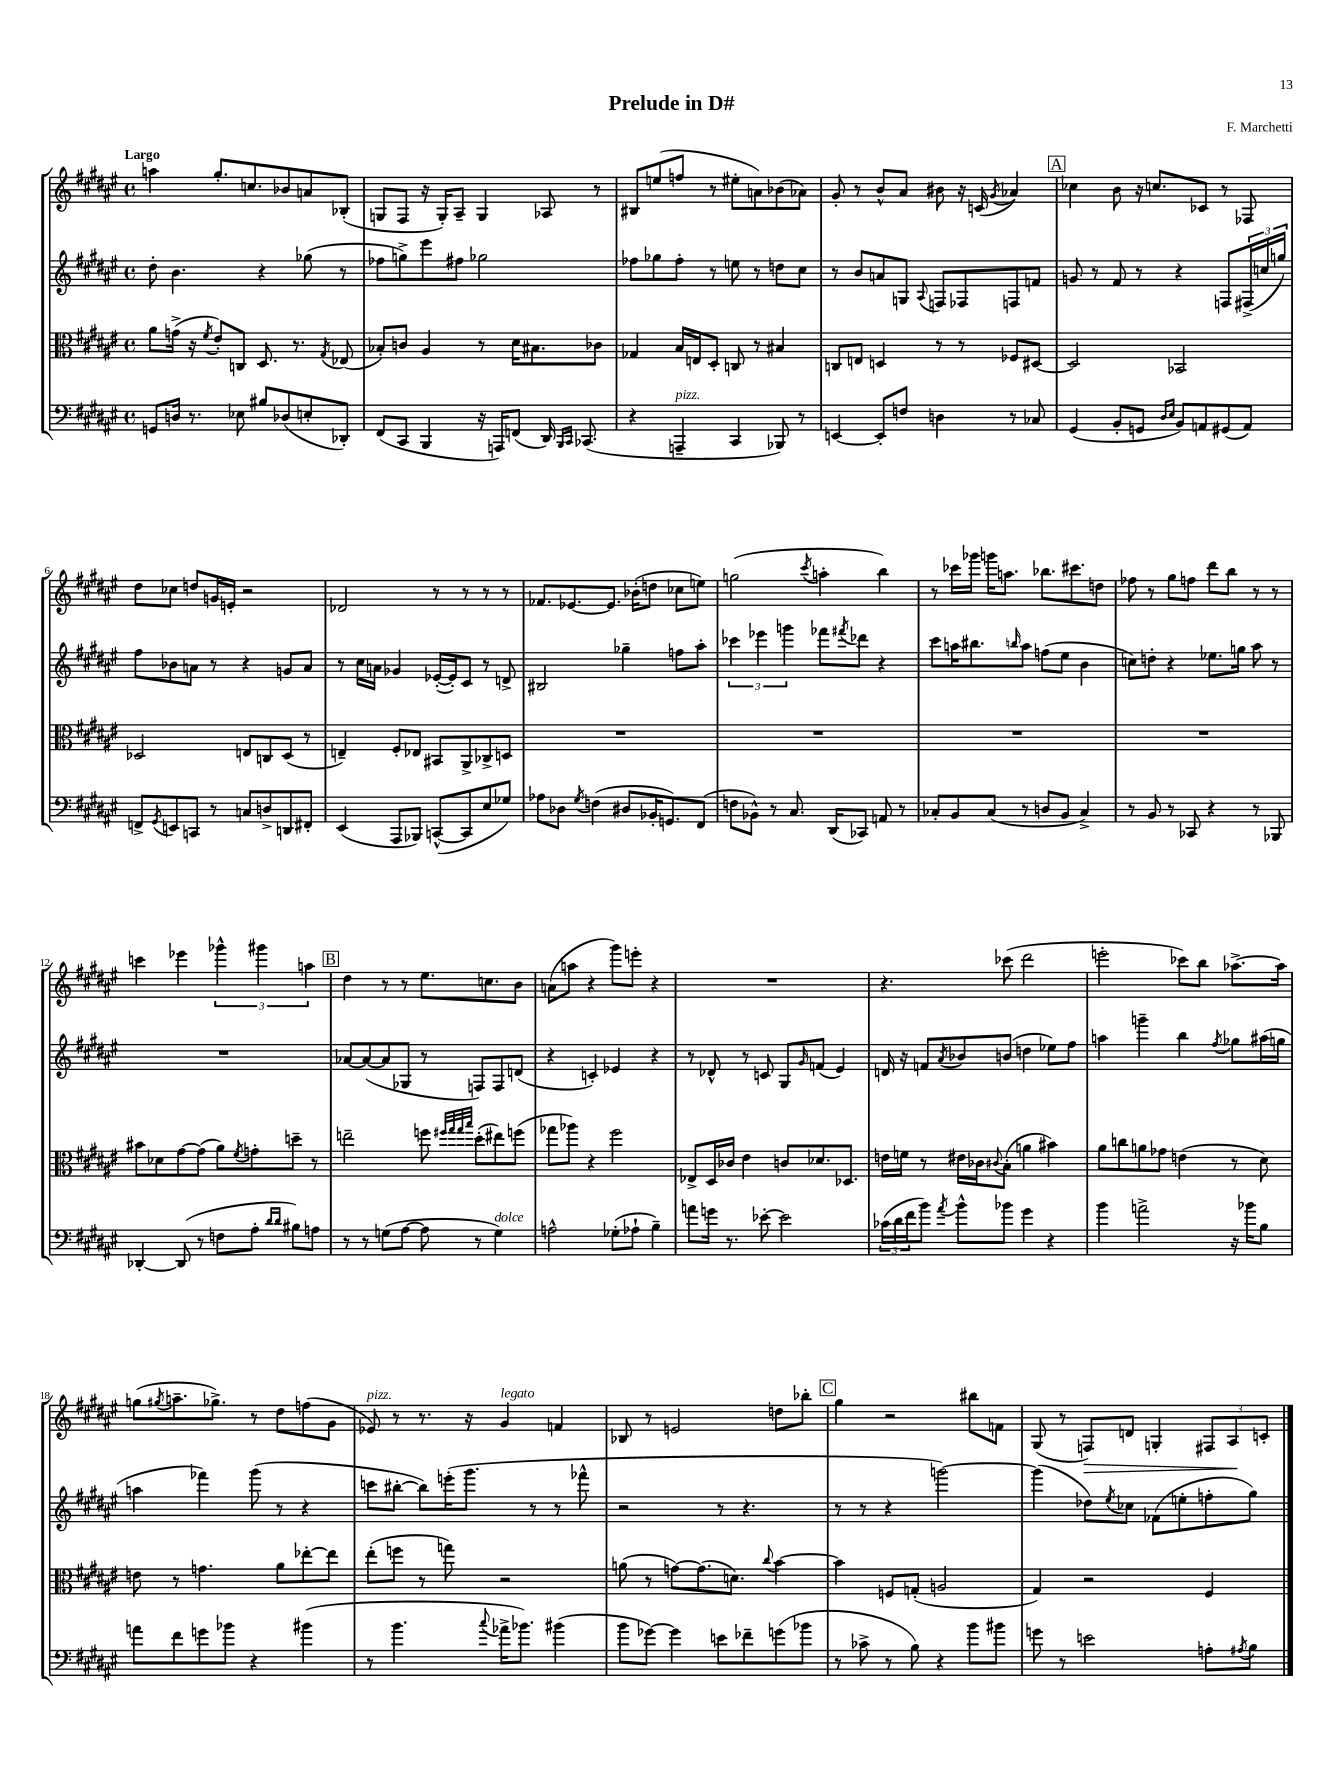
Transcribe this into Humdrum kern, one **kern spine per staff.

**kern	**kern	**kern	**kern	**dynam
*part4	*part3	*part2	*part1	*part1
*staff4	*staff3	*staff2	*staff1	*staff1
*clefF4	*clefC3	*clefG2	*clefG2	*
*k[f#c#g#d#a#e#]	*k[f#c#g#d#a#e#]	*k[f#c#g#d#a#e#]	*k[f#c#g#d#a#e#]	*
*M4/4	*M4/4	*M4/4	*M4/4	*
*met(c)	*met(c)	*met(c)	*met(c)	*
=1	=1	=1	=1	=1
!	!	!	!LO:TX:a:B:t=Largo	!
8GGn/L	8a#\L	8dd#'\	4aan\	.
16Dn/Jk	(16gn^\Jk	4.b\	.	.
8.r	16r	.	.	.
.	8qf#/	.	.	.
.	8e#'/L)	.	8.gg#'/L	.
8E-X\	8Cn/J	.	.	.
.	.	.	8.ccn/	.
8B#X/L	8.D#/	4r	.	.
(8D-X/	.	.	8b-X/	.
.	8.r	.	.	.
8En'/	.	(8gg-X\	8an/	.
.	8qG#/	.	.	.
8DD-X'/J)	(8E-X/	8r	(8B-X'/J	.
=2	=2	=2	=2	=2
(8FF#/L	8B-X'/L)	8ff-X\L	8Gn/L	.
8CC#/J	8cn/J	8ggn^\)	8F#/J	.
4BBB/	4A#/	8eee#\	16r	.
.	.	.	16G'/KL)	.
.	.	8ff#X\J	8A#~/J	.
16r	8r	2gg-X\	4G/	.
16AAAn/KL)	.	.	.	.
(8FFn/J	16d#\KL	.	.	.
.	8.B#X\	.	.	.
16DD#/)	.	.	8A-X/	.
16qqBBB/LL	.	.	.	.
16qqCC#/JJ	.	.	.	.
(8.CC-X/	.	.	.	.
.	8c-X\J	.	8r	.
=3	=3	=3	=3	=3
4r	4G-X/	8ff-X\L	8B#X/L	.
.	.	8gg-X\	(8een/	.
!LO:TX:a:i:t=pizz.	!	!	!	!
4AAAn~/	16B/LL	8ff-'\J	8ffn/J	.
.	16En/J	.	.	.
.	8D#'/J	8r	8r	.
4CC#/	8Cn/	8een\	8ee#X'\L	.
.	8r	8r	8an\)	.
8BBB-X/)	4B#X/	8ddn\L	(8b-X\	.
8r	.	8cc#\J	8a-X\J)	.
=4	=4	=4	=4	=4
[4EEn/	8Cn/L	8r	8g#'/	.
.	8En/J	8b/L	8r	.
8EE'/L]	4Dn/	8an/	8b^^/L	.
8Fn/J	.	8Gn/J	8a#/J	.
.	.	8qqA#/	.	.
4Dn\	8r	8Fn/L	8b#X\	.
.	8r	8F-X/	16r	.
.	.	.	(16cn/	.
.	.	.	8qg#/	.
8r	8F-X/L	8Fn/	4a-X/)	.
8C-X/	[8D#X/J	8fn/J	.	.
!!LO:REH:place=s1:t=A
=5	=5	=5	=5	=5
(4GG#/	2D#/]	8gn/	4cc-X\	.
.	.	8r	.	.
8BB'/L	.	8f#/	8b\	.
8GGn/J	.	8r	16r	.
.	.	.	8.ccn/L	.
16qqD#/LL	.	.	.	.
16qqE#/JJ	.	.	.	.
8BB/L)	2BB-X/	4r	.	.
8AAn/	.	.	8c-X/J	.
(8GG#X/	.	8Fn/L	8r	.
8AA/J)	.	(24F#X^/L	8F-X/	.
.	.	24ccn/	.	.
.	.	24ggn/JJ)	.	.
!!LO:LB:g=z
=6	=6	=6	=6	=6
8FFn^/L	2D-X/	8ff#\L	8dd#\L	.
8qGG#/	.	.	.	.
8EEn/	.	8b-X\	8cc-X\J	.
8CCn/J	.	8an\J	8ddn/L	.
8r	.	8r	16gn/L	.
.	.	.	16en'/JJ	.
8Cn/L	8En/L	4r	2r	.
8Dn^/	8Cn/	.	.	.
8DDn/	(8D-/J	8gn/L	.	.
8FF#X'/J	8r	8a/J	.	.
=7	=7	=7	=7	=7
(4EE#/	4En~/)	8r	2d-X/	.
.	.	16cc#\LL	.	.
.	.	16an\JJ	.	.
8AAA#/L	8F#'/L	4g-X/	.	.
8BBB-X/J)	8E-X/J	.	.	.
([8CCn^^/L	8BB#X/L	([16e-X'/LL	8r	.
.	.	16e-'/J])	.	.
8CC/]	8AA#^/	8c#/J	8r	.
8E#/	8C-X^/	8r	8r	.
8G-X/J)	8Dn/J	8dn^/	8r	.
=8	=8	=8	=8	=8
8A-X\L	1r	2B#X/	8.f-X/L	.
8D-X\J	.	.	.	.
.	.	.	[8.e-X/	.
8qG#/	.	.	.	.
(4Fn\	.	.	.	.
.	.	.	8.e-/J]	.
8D#X/L	.	4gg-X~\	.	.
.	.	.	(16b-X'\KL	.
16BB-X'/K	.	.	8ddn\J	.
8.GGn/)	.	.	.	.
.	.	8ffn\L	8cc-X\L	.
(8FF#/J	.	8aa#'\J	8een\J)	.
=9	=9	=9	=9	=9
8Fn\L	1r	6ccc-X\	(2ggn\	.
8BB-X^^\J)	.	.	.	.
.	.	6eee-X\	.	.
8r	.	.	.	.
.	.	6gggn\	.	.
8.C#/	.	.	.	.
.	.	.	8qccc#/	.
.	.	8fff-X\L	4aan'\	.
(16DD#/KL	.	.	.	.
.	.	8qfff#X/	.	.
8CC-X/J)	.	8ddd-X\J	.	.
8AAn/	.	4r	4bb\)	.
8r	.	.	.	.
=10	=10	=10	=10	=10
8C-X'/L	1r	8ccc#\L	8r	.
8BB/	.	16aan\K	16ccc-X\LL	.
.	.	8.bb#X\	16ggg-X\JJ	.
(8C-/J	.	.	16gggn\KL	.
.	.	.	8.aan\J	.
.	.	16qqbbn/	.	.
8r	.	8aa\J	.	.
8Dn/L	.	(8ffn\L	8.bb-X\L	.
8BB/J	.	8ee#\J	.	.
.	.	.	8.ccc#X\	.
4C-^/)	.	4b\	.	.
.	.	.	8ddn\J	.
=11	=11	=11	=11	=11
8r	1r	8ccn\L)	8ff-X\	.
8BB/	.	8ddn'\J	8r	.
8r	.	4r	8gg#\L	.
8CC-X/	.	.	8ffn\J	.
4r	.	8.ee-X\L	8ddd#\L	.
.	.	.	8bb\J	.
.	.	16ggn\Jk	.	.
8r	.	8aa#\	8r	.
8BBB-X/	.	8r	8r	.
!!LO:LB:g=z
=12	=12	=12	=12	=12
[4DD-X'/	8b#X\L	1r	4cccn\	.
.	8d-X\	.	.	.
(8DD-/]	[8g#\	.	4eee-X\	.
8r	(8g#\J]	.	.	.
8Fn\L	8a#\L)	.	6ggg-X^^\	.
.	8qf#/	.	.	.
8A#'\J	8gn'\	.	.	.
.	.	.	6ggg#X\	.
16qqd#/LL	.	.	.	.
16qqd#/JJ	.	.	.	.
8B#X\L)	8ddn~\J	.	.	.
.	.	.	6aan\	.
8An\J	8r	.	.	.
!!LO:REH:place=s1:t=B
=13	=13	=13	=13	=13
8r	2een~\	[8a-X/L	4dd#\	.
8r	.	(8a-/_	.	.
(8Gn\L	.	8a-/]	8r	.
[8A#\J	.	8G-X/J	8r	.
8A#\]	8ffn\	8r	8.ee#\L	.
.	32qqff#X/LLL	.	.	.
.	32qqgg#/	.	.	.
.	32qqgg#/	.	.	.
.	32qqbb/JJJ	.	.	.
8r	(8dd#'\L	8Fn/L)	.	.
.	.	.	8.ccn\	.
!LO:TX:a:i:t=dolce	!	!	!	!
4G\)	8ee#X\)	8F/	.	.
.	(8ffn\J	(8dn/J	8b\J	.
=14	=14	=14	=14	=14
2An^^\	8gg-X\L	4r	(8an\L	.
.	8aa-X\J)	.	8aan\J	.
.	4r	4cn'/)	4r	.
(8G-X'\L	2ff#\	4e-X/	8ggg#\L)	.
8A-X`\J	.	.	8eeen'\J	.
4B~\)	.	4r	4r	.
=15	=15	=15	=15	=15
8an\L	8E-X^/L	8r	1r	.
16gn\Jk	16D#/L	8d-X^^/	.	.
8.r	16c-X/JJ	.	.	.
.	4e#\	8r	.	.
[8e-X'\	.	8cn/	.	.
2e-\]	8cn/L	8G#/L	.	.
.	.	16qqg#/	.	.
.	8.d-X/	(8fn/J	.	.
.	.	4e#/)	.	.
.	8.D-X/J	.	.	.
=16	=16	=16	=16	=16
(24c-X\LL	16en\LL	16dn/	4.r	.
24d#\	.	.	.	.
.	16fn\JJ	16r	.	.
24f#\J	.	.	.	.
8b\J)	8r	8fn/L	.	.
8qa#/	.	8qa#/	.	.
8b^^\L	16e#X\LL	8b-X/	.	.
.	16c-X\J	.	.	.
.	8qqc#X/	.	.	.
8b-X\J	(8B'\J	(8bn/J	(8ccc-X\	.
4g#\	4an\	4ddn\	2ddd#\	.
4r	4b#X\)	8ee-X\L)	.	.
.	.	8ff#\J	.	.
=17	=17	=17	=17	=17
4b\	8a#\L	4aan\	2eeen'\	.
.	8ccn\	.	.	.
2an^\	8an\	4gggn~\	.	.
.	8g-X\J	.	.	.
.	(4en\	4bb\	8ccc-X\L)	.
.	.	.	8bb\J	.
.	.	8qff#/	.	.
16r	8r	8gg-X\L	[8.aa-X^\L	.
16b-X\KL	.	.	.	.
8B\J	8d#\)	(16aa#X\L	.	.
.	.	16ggn\JJ	16aa-\Jk]	.
!!LO:LB:g=z
=18	=18	=18	=18	=18
8an\L	8en\	4aan\	(8ggn\L	.
.	.	.	8qgg#X/	.
8f#\	8r	.	8.aan~\	.
8gn\	4.gn\	4fff-X\)	.	.
.	.	.	8.gg-X^\J)	.
8b-X\J	.	.	.	.
4r	.	(8ggg#\	8r	.
.	8a#\L	8r	8dd#\L	.
(4b#X\	[8ee-X'\	4r	(8ffn\	.
.	8ee-\J]	.	8g#\J	.
=19	=19	=19	=19	=19
!	!	!	!LO:TX:a:i:t=pizz.	!
8r	(8ee#'\L	8cccn\L	8e-X/)	.
4.b\	8ffn\J	[8bb#X'\J	8r	.
.	8r	8bb#\L])	8.r	.
.	8ggn\)	(16eeen'\K	.	.
.	.	8.ggg#\J	16r	.
8qqcc#/	.	.	.	.
!	!	!	!LO:TX:a:i:t=legato	!
16a-X^\KL	2r	.	4g#/	.
8.b-X\J)	.	.	.	.
.	.	8r	.	.
(4b#X\	.	8r	4fn/	.
.	.	8fff-X^^\	.	.
=20	=20	=20	=20	=20
8b\L	(8an\	2r	8B-X/	.
[8g-X\J)	8r	.	8r	.
4g-\]	[8gn\L)	.	2en/	.
.	(8.g\]	.	.	.
8en\L	.	8r	.	.
.	8.dn\J)	.	.	.
8f-X~\	.	4.r	.	.
.	8qqcc#/	.	.	.
(8gn\	[4b\	.	8ddn\L	.
8b-X\J	.	.	8bb-X'\J	.
!!LO:REH:place=s1:t=C
=21	=21	=21	=21	=21
8r	4b\]	8r	4gg#\	.
8c-X^\	.	8r	.	.
8r	8Fn/L	4r	2r	.
8B\)	(8Gn'/J	.	.	.
4r	2An/	[2gggn\)	.	.
8b\L	.	.	8bb#X\L	.
8b#X\J	.	.	8fn\J	.
=22	=22	=22	=22	=22
8gn\	4G#/)	(4ggg\]	(8G#/	.
8r	.	.	8r	.
!	!	!	!	!LO:HP:b
2en\	2r	8dd-X\L)	8Fn/L)	>
.	.	8qee#/	.	.
.	.	8cc-X\J	8dn/J	.
.	.	(8f-X\L	4Gn'/	.
.	.	8een'\	.	.
8An'\L	4F#/	8ffn'\	12F#X/L	.
.	.	.	12A#/	.
8qA#X/	.	.	.	.
8B\J	.	8gg#\J)	.	.
.	.	.	12cn'/J	]
==	==	==	==	==
*-	*-	*-	*-	*-
